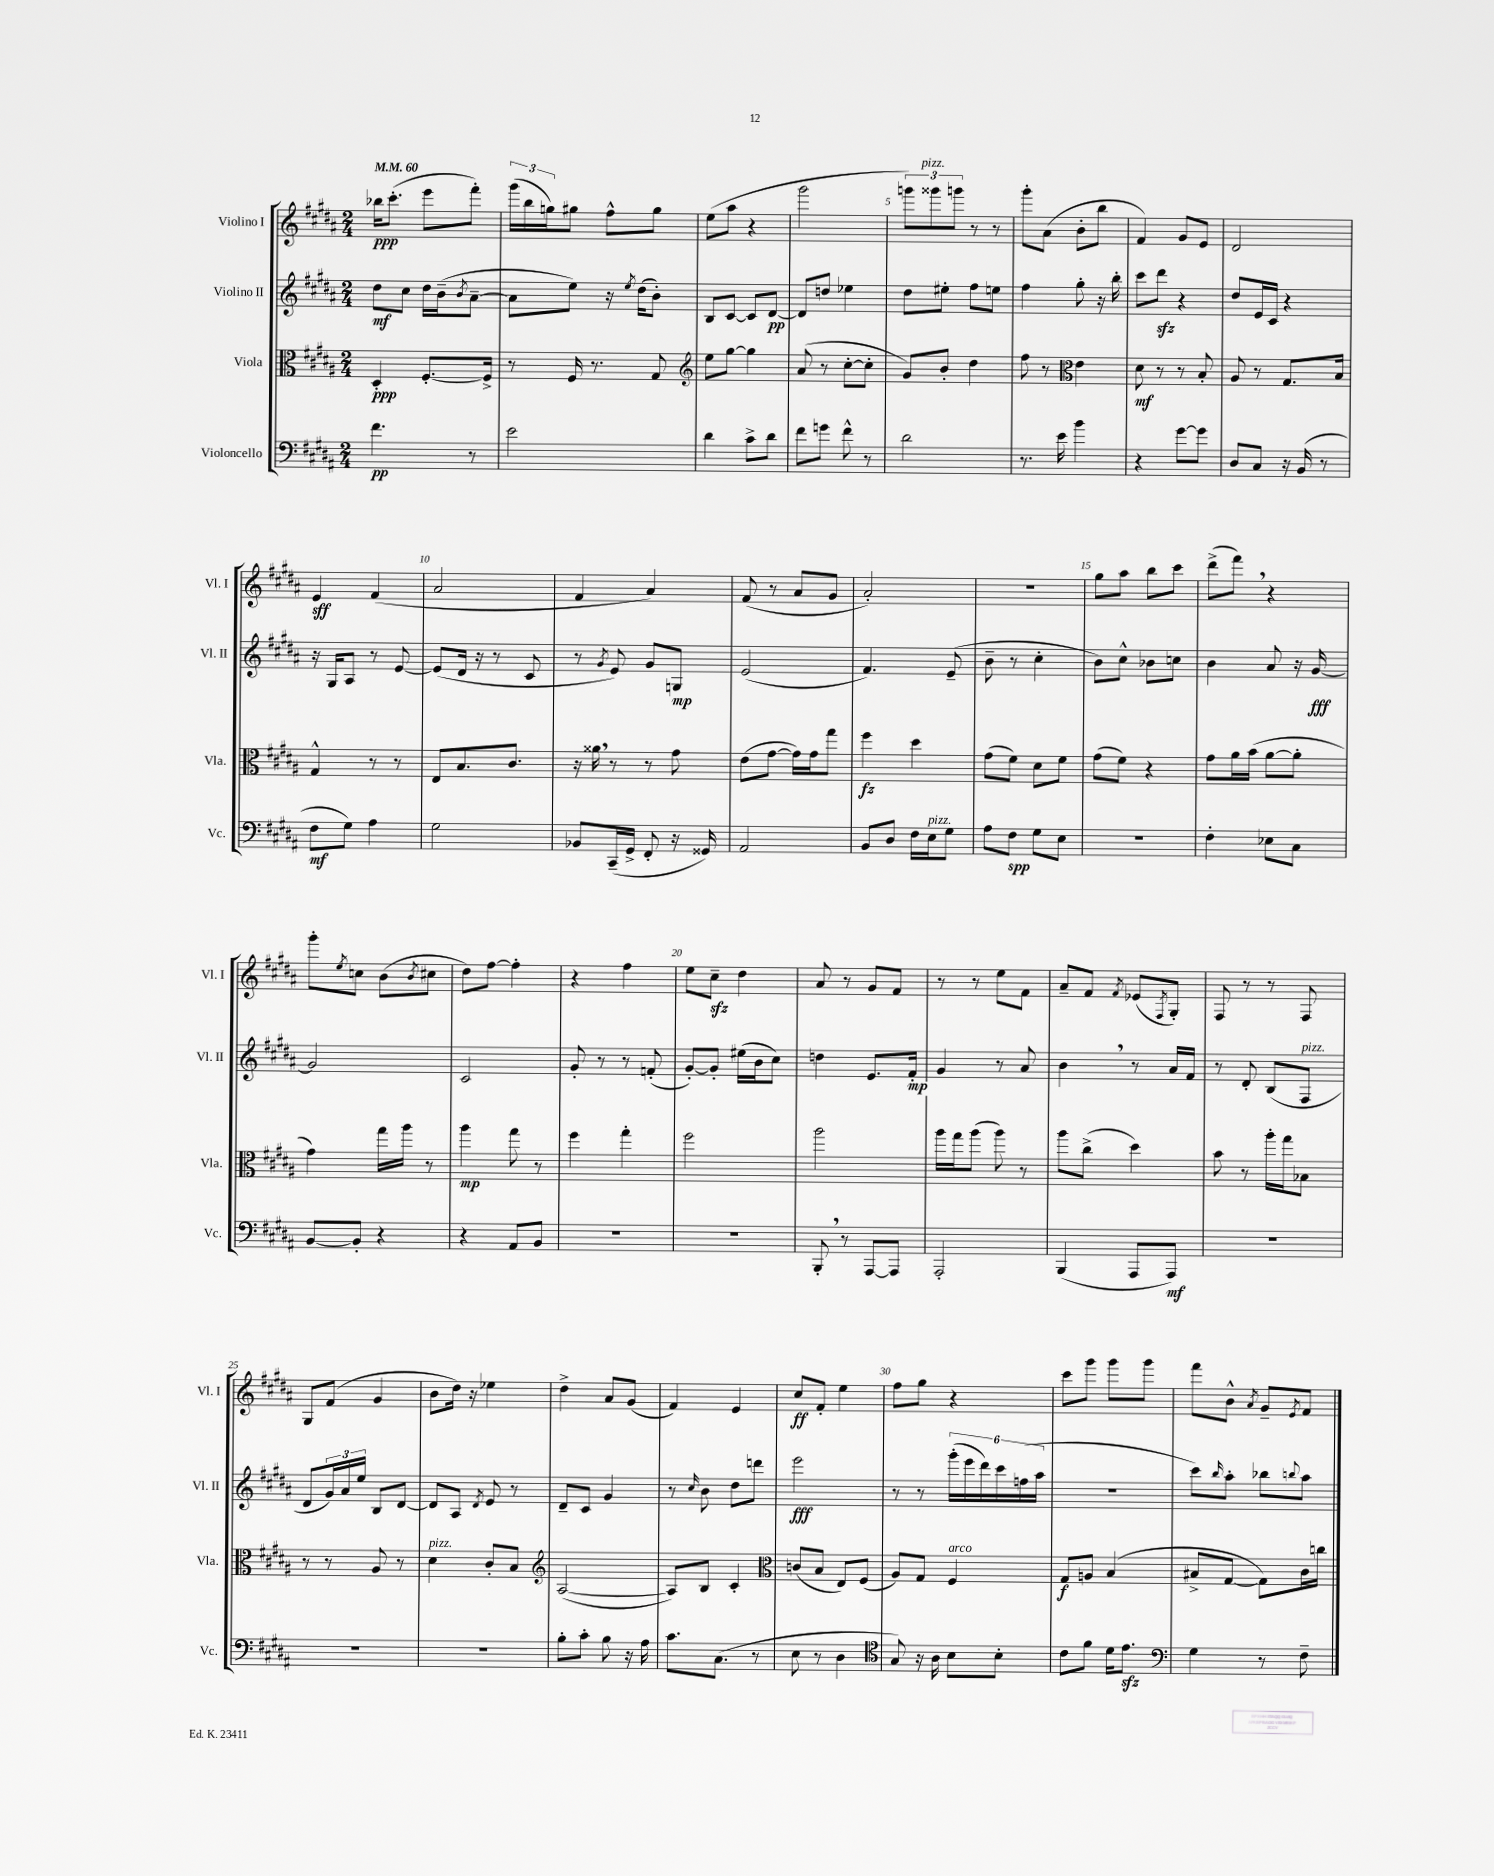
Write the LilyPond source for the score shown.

<<
\new StaffGroup <<
\new Staff = "s0" \with { instrumentName = "Violino I" shortInstrumentName = "Vl. I" } {
    \clef treble \key b \major \numericTimeSignature \time 2/4 \tempo 4 = 60
    bes''16\ppp cis'''8.-.( e'''8 fis'''8-.) |
    \tuplet 3/2 { gis'''16( b''16 g''16) } gis''8 fis''8-^ gis''8 |
    e''8( ais''8 r4 |
    gis'''2 |
    \tuplet 3/2 { g'''8) gisis'''8^\markup { \italic "pizz." } g'''8 } r8 r8 |
    gis'''8-. ais'8( b'8-. b''8 |
    fis'4) gis'8 e'8 |
    dis'2 |
    e'4\sff fis'4( |
    ais'2 |
    fis'4 ais'4) |
    fis'8( r8 ais'8 gis'8 |
    ais'2-.) |
    r2 |
    gis''8 ais''8 b''8 cis'''8 |
    dis'''8->( fis'''8) \breathe r4 |
    gis'''8-. \acciaccatura { e''8 } c''8 b'8( \acciaccatura { b'8 } cis''8 |
    dis''8) fis''8~ fis''4-. |
    r4 fis''4 |
    e''8 cis''8--\sfz dis''4 |
    ais'8 r8 gis'8 fis'8 |
    r8 r8 e''8 fis'8 |
    ais'8-- fis'8 \acciaccatura { fis'8 } ees'8( \acciaccatura { fis8 } gis8-.) |
    fis8 r8 r8 fis8 |
    gis8 fis'8( gis'4 |
    b'8 dis''16) r16 ees''4 |
    dis''4-> ais'8 gis'8( |
    fis'4) e'4 |
    cis''8\ff fis'8-. e''4 |
    fis''8 gis''8 r4 |
    cis'''8 gis'''8 gis'''8 gis'''8 |
    fis'''8 b'8-^ \acciaccatura { ais'8 } gis'8-- \acciaccatura { e'8 } fis'8 \bar "|." |
}
\new Staff = "s1" \with { instrumentName = "Violino II" shortInstrumentName = "Vl. II" } {
    \clef treble \key b \major \numericTimeSignature \time 2/4
    dis''8\mf cis''8 dis''16 b'16--( \acciaccatura { b'8 } ais'8~-- |
    ais'8 e''8) r16 \acciaccatura { e''8 } dis''16( b'8-.) |
    b8 cis'8~ cis'8 dis'8~\pp |
    dis'8 d''8 ees''4 |
    dis''8 eis''8-. fis''8 e''8 |
    fis''4 gis''8-. r16 b''16-. |
    cis'''8 dis'''8\sfz r4 |
    dis''8 e'16 cis'16 r4 |
    r16 gis16 ais8 r8 e'8~ |
    e'8( dis'16 r16 r8 cis'8 |
    r8 \acciaccatura { gis'8 } e'8) gis'8 g8\mp |
    e'2( |
    fis'4.) e'8--( |
    b'8-- r8 cis''4-. |
    b'8) cis''8-^ bes'8 c''8 |
    b'4 ais'8 r16 gis'16~\fff |
    gis'2 |
    cis'2 |
    gis'8-. r8 r8 f'8-.( |
    gis'8~-.) gis'8-. eis''16( b'16 cis''8) |
    d''4 e'8. fis'16-.\mp |
    gis'4 r8 ais'8 |
    b'4 \breathe r8 ais'16 fis'16 |
    r8 dis'8-. b8( fis8^\markup { \italic "pizz." } |
    dis'8 \tuplet 3/2 { gis'16) ais'16 e''16 } b8 dis'8~ |
    dis'8 ais8 \acciaccatura { dis'8 } e'8 r8 |
    dis'8-- cis'8 gis'4 |
    r8 \grace { cis''16 } b'8 dis''8 d'''8 |
    e'''2\fff |
    r8 r8 \tuplet 6/4 { gis'''16-.( e'''16 dis'''16) cis'''16 f''16( ais''16 } |
    r2 |
    cis'''8) \grace { b''16 } ais''8-. bes''8 \appoggiatura { b''8 } ais''8 \bar "|." |
}
\new Staff = "s2" \with { instrumentName = "Viola" shortInstrumentName = "Vla." } {
    \clef alto \key b \major \numericTimeSignature \time 2/4
    dis4-.\ppp fis8.~-. fis16-> |
    r8 fis16 r8. gis8 |
    \clef treble e''8 gis''8~ gis''4 |
    ais'8( r8 cis''8~-. cis''8-. |
    gis'8) b'8-. dis''4 |
    fis''8 r8 \clef alto e'4 |
    dis'8\mf r8 r8 b8-. |
    ais8 r8 gis8. b16 |
    gis4-^ r8 r8 |
    e8 b8. cis'8. |
    r16 aisis'16 \breathe r8 r8 gis'8 |
    e'8( gis'8~ gis'16) gis'16 gis''8 |
    fis''4\fz dis''4 |
    gis'8( fis'8) dis'8 fis'8 |
    gis'8( fis'8) r4 |
    gis'8 ais'16 b'16( ais'8~ ais'8-. |
    gis'4) gis''16 ais''16 r8 |
    ais''4\mp gis''8 r8 |
    fis''4 gis''4-. |
    fis''2 |
    ais''2 |
    ais''16 gis''16 ais''8( ais''8) r8 |
    ais''8 cis''8->( dis''4) |
    b'8 r8 ais''16-. gis''16 bes8 |
    r8 r8 ais8 r8 |
    dis'4^\markup { \italic "pizz." } cis'8-. b8 |
    \clef treble ais2~( |
    ais8) b8 cis'4-. |
    \clef alto c'8( b8 e8) fis8( |
    ais8) gis8 fis4^\markup { \italic "arco" } |
    gis8\f a8 b4( |
    bis8-> gis8~ gis8) cis'16 c''16 \bar "|." |
}
\new Staff = "s3" \with { instrumentName = "Violoncello" shortInstrumentName = "Vc." } {
    \clef bass \key b \major \numericTimeSignature \time 2/4
    fis'4.\pp r8 |
    e'2 |
    dis'4 cis'8-> dis'8 |
    fis'8 g'8 fis'8-^ r8 |
    dis'2 |
    r8. e'16 b'4 |
    r4 gis'8~ gis'8 |
    dis8 cis8 r16 b,16( r8 |
    fis8\mf gis8) ais4 |
    gis2 |
    bes,8 cis,16--( gis,16-> fis,8-. r16 gisis,16) |
    ais,2 |
    b,8 dis8 fis16 e16^\markup { \italic "pizz." } gis8 |
    ais8 fis8\spp gis8 e8 |
    r2 |
    fis4-. ees8 cis8 |
    b,8~ b,8-. r4 |
    r4 ais,8 b,8 |
    R2 |
    R2 |
    b,,8-. \breathe r8 ais,,8~ ais,,8 |
    ais,,2-. |
    b,,4( ais,,8 ais,,8\mf) |
    R2 |
    R2 |
    R2 |
    b8-. cis'8-. b8 r16 ais16 |
    cis'8. cis8.( r8 |
    e8 r8 dis4 |
    \clef tenor gis8) r16 ais16 b8 b8-. |
    cis'8 fis'8 dis'16 e'8.\sfz |
    \clef bass gis4 r8 fis8-- \bar "|." |
}
>>
>>
\layout { \context { \Score \override BarNumber.break-visibility = ##(#f #t #t) barNumberVisibility = #(every-nth-bar-number-visible 5) } }
